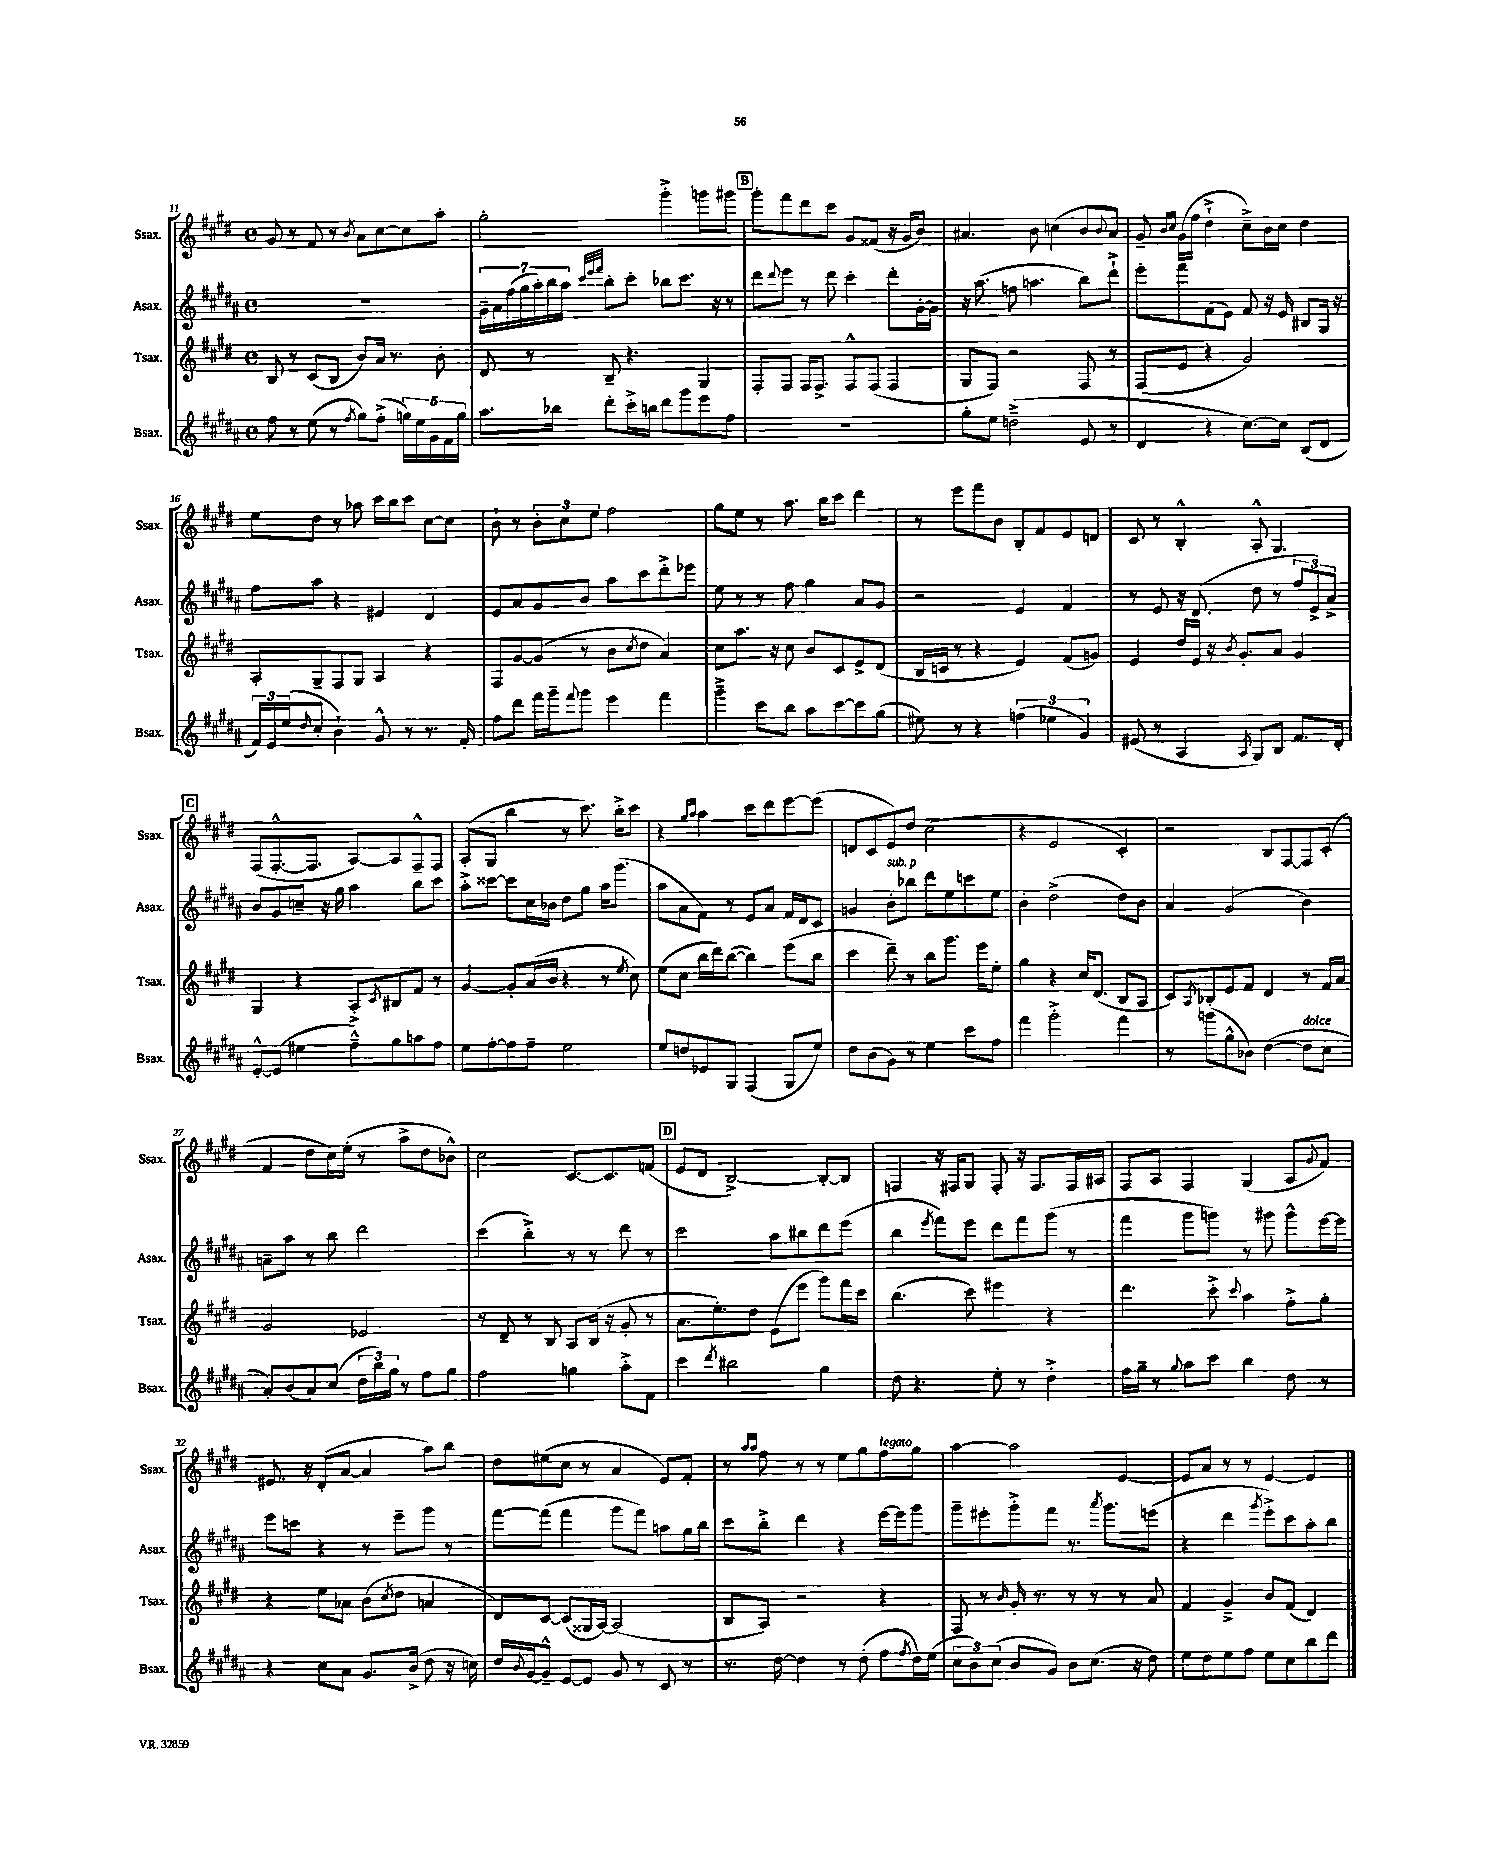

**kern	**kern	**kern	**kern
*staff4	*staff3	*staff2	*staff1
*clefG2	*clefG2	*clefG2	*clefG2
*k[f#c#g#d#a#]	*k[f#c#g#d#]	*k[f#c#g#d#a#]	*k[f#c#g#d#]
*M4/4	*M4/4	*M4/4	*M4/4
*met(c)	*met(c)	*met(c)	*met(c)
8ff#	8B	1r	8g#
8r	8r	.	8r
(8ee	(8c#	.	8f#
8r	8B	.	8r
8qff#	.	.	8qb
8gg#)	8b)	.	8a
(8ff#'^	16a	.	[8cc#
.	8.r	.	.
20gg)	.	.	8cc#]
20ee	.	.	.
20g#	.	.	.
.	8b'	.	8aa'
20f#	.	.	.
20gg	.	.	.
=	=	=	=
8.aa#	8d#	28g#~	2gg#'
.	.	28a#	.
.	.	(28ff#	.
.	.	28gg#	.
.	8r	.	.
.	.	28aa#')	.
.	.	28bb	.
16bb-	.	.	.
.	.	28aa#	.
.	.	32qqccc#	.
.	.	32qqeee	.
.	.	32qqfff#	.
8ddd#'	8B~	8bb'	.
16ccc#'^	4.r	8ccc#'	.
16bb	.	.	.
8ddd#	.	8bb-	4ggg#'^
8ggg#	.	8.ccc#	.
8eee	4G#	.	8ggg
.	.	16r	.
8ff#	.	8r	8ggg#
=	=	=	=
1r	8F#'	8ddd#	8ggg#'
.	.	8qqddd#	.
.	8F#	8eee	8fff#
.	16F#	8r	8ddd#
.	8.F#^	.	.
.	.	8ddd#	8ccc#
.	8F#^^	4ccc#'	8g#
.	(8F#	.	(8f##
.	4F#	8ddd#'	16r
.	.	.	16g#
.	.	[16g#'	8b)
.	.	16g#]	.
=	=	=	=
8gg#'	8G#	16r	4.a#
.	.	(8.aa#	.
8ee	8F#)	.	.
(2dd~^	2r	8ff	.
.	.	4.aa	8b
.	.	.	(4cc
8e	8F#	8bb)	8b
.	.	.	8qqb
8r	8r	8ddd#`^	8a#)
=	=	=	=
4d#	(8F#	8eee'	8g#~
.	.	.	16qqb
.	.	.	16qqcc#
.	8e	8fff#	(16g#
.	.	.	16ff#
4r	4r	(8f#	4dd#`^
.	.	8e)	.
[8.cc#)	2g#)	8f#	8cc#~^)
.	.	16r	16b
16cc#]	.	16e	16cc#
(8B	.	8B#	4dd#
8d#	.	16G#	.
.	.	16r	.
=	=	=	=
24f#)	8A'	8ff#	8ee
24e	.	.	.
(24ee	.	.	.
16qqdd#	.	.	.
8cc#'	8G#~	8aa#	8dd#
4b`)	8F#	4r	8r
.	8G#	.	8aa-
8g#^^	4A	4e#	16ccc#
.	.	.	16bb
8r	.	.	8ccc#
8.r	4r	4d#	[8cc#
.	.	.	8cc#]
16f#'	.	.	.
=	=	=	=
8ff#	8F#	8e	8b`
8ddd#	[8g#	8a#	8r
16fff#	(8g#]	8g#	12b'
16ggg#~	.	.	.
.	.	.	12cc#
8qqfff#	.	.	.
8ggg#	8r	8b	.
.	.	.	12ee
4eee	8b	8aa#	2ff#
.	8qcc#	.	.
.	8dd#	8ccc#	.
4fff#	4a)	8ddd#'^	.
.	.	8eee-	.
=	=	=	=
4ggg#~^	8cc#	8ee	8gg#
.	8.aa	8r	8ee
8ccc#	.	8r	8r
.	16r	.	.
8bb	8cc#	8ff#	8.aa
8aa#	8b	4gg#	.
.	.	.	16bb
[8ccc#	8c#	.	8ccc#
8ccc#]	8e^	8a#	4ddd#
(8gg#	(8d#	8g#	.
=	=	=	=
8ee#)	16B	2r	8r
.	16c	.	.
8r	8r	.	8eee
4r	4r	.	8fff#
.	.	.	8b
(6ff	4e)	4e	8B'
.	.	.	8f#
6ee-	.	.	.
.	(8f#	4f#	8e
6g#)	.	.	.
.	8g)	.	8d
=	=	=	=
(8e#	4e	8r	8c#
8r	.	8e	8r
4A#	16dd#	16r	4B'^^
.	16e	(8.d#	.
.	16r	.	.
.	8qb	.	.
.	8.g#'	.	.
8qA#	.	.	.
8G#)	.	8dd#	8A'^^
8B	8a	8r	4.G#
8.f#	4g#	12ff#	.
.	.	12e^)	.
.	.	12a#^	.
16d#'	.	.	.
=	=	=	=
[8e'^^	4G#	8b	(8F#
(8e]	.	8g#	[8.F#'^^
4ee#	4r	8cc~	.
.	.	.	8.F#]
.	.	16r	.
.	.	16gg#	.
8ff#~^^)	8A'^	4aa#	[8A)
.	8qc#	.	.
8gg#	8B#	.	8A]
8aa	8f#	8bb	8F#~^^
8ff#	8r	8ccc#	8F#
=	=	=	=
8ee	[4g#	8aa#'^	(8A'
[8ff#'	.	[8ccc##	8G#
8ff#]	8g#']	8ccc##]	4bb
8ff#~	(16a	16cc#	.
.	16b	16b-	.
2ee	4r	8dd#	8r
.	.	8gg#	8.ccc#)
.	8r	16aa#	.
.	.	(8.ggg#	16bb'^
.	8qee	.	.
.	8cc#)	.	8ccc#
=	=	=	=
8ee	(8ee	8aa#	4r
8dd	8cc#	8a#	.
.	.	.	16qqgg#
.	.	.	16qqaa
8e-	16bb	8f#)	4aa
.	16ddd#)	.	.
8G#	([8bb	8r	.
(4F#	4bb])	8e	8ccc#
.	.	8a#	8ddd#
8G#	(8eee	16f#	[8eee
.	.	16d#	.
8ee)	8bb	8c#	(8eee]
=	=	=	=
8dd#	4ccc#	4g	8d
(8b	.	.	8c#
8g#)	8ddd#~)	8b'	8e)
8r	8r	8bb-	8dd#
4ee	8bb	8ddd#	(2cc#
.	8.ggg#	8ee	.
8ccc#	.	8ccc	.
.	16eee	.	.
8ff#	8ee'	8ee	.
=	=	=	=
4fff#	4gg#	4b'	4r
2ggg#'^	4r	(2dd#^	2e
.	16cc#	.	.
.	(8.d#	.	.
4fff#	8B	8dd#)	4c#')
.	8A	8b	.
=	=	=	=
8r	8c#)	4a#	2r
.	8qA	.	.
(8ggg	8B-'	.	.
8gg#^^	8e	(2g#	.
8b-)	8f#	.	.
([4dd#	4d#	.	8B
.	.	.	[8F#
8dd#]	8r	4b)	8F#]
8cc#	16f#	.	(8c#'
.	16a	.	.
=	=	=	=
8a#')	2g#	8a~	4f#
(8b	.	8aa#	.
8a#)	.	8r	8dd#
(8cc#	.	8bb	16cc#)
.	.	.	(16ee'
24dd#	2e-	2ddd#	8r
24bb)	.	.	.
24gg#	.	.	.
8r	.	.	8aa^
8ff#	.	.	8dd#
8gg#	.	.	8b-^^)
=	=	=	=
2ff#	8r	(4ccc#	2cc#
.	8d#~	.	.
.	8r	4bb'^)	.
.	8B	.	.
4gg	8A	8r	[8.c#
.	(16B	8r	.
.	16r	.	8.c#]
8aa#'^	8g#'	8ddd#	.
8f#	8r	8r	(8f
=	=	=	=
4ccc#	8.a	2ccc#	8e
.	.	.	8d#
.	8.ee')	.	.
8qddd#	.	.	.
2bb#	.	.	[2B^)
.	8dd#	.	.
.	(8e	8aa#	.
.	8eee	8bb#	.
4gg#	8ggg#)	8ddd#	8B'_
.	16fff#	(8eee	8B]
.	16ccc#	.	.
=	=	=	=
8dd#	(4.bb	4bb	4F
4.r	.	.	.
.	.	8qeee	.
.	.	8fff#)	16r
.	.	.	16F#
.	8ccc#)	8eee	8G#
8ee'	4eee#	8ddd#	8F#'
8r	.	8fff#	16r
.	.	.	8.F#
4dd#'^	4r	(8ggg#	.
.	.	8r	16F#
.	.	.	16A#
=	=	=	=
16ff#	4.ddd#	4fff#	8F#
16gg#~	.	.	.
8r	.	.	8A
8qqgg#	.	.	.
8aa#	.	8ggg#	4F#
8ccc#	8ccc#'^	8ggg)	.
.	8qqccc#	.	.
4bb	4aa	8r	(4G#
.	.	8ggg#	.
8dd#	8ff#'^	8ggg#^^	8A
.	.	.	8qqg#
8r	8gg#'	[16eee	8f#)
.	.	16eee]	.
=	=	=	=
4r	4r	8eee	8.e#
.	.	8ccc	.
.	.	.	16r
8cc#	8ee	4r	(8d#'
8a#	8a-	.	[8a
8.g#	(8b	8r	4a]
.	8qcc#	.	.
.	8dd#	8eee~	.
(16b^	.	.	.
8dd#	4a	8ggg#	8aa)
16r	.	8r	8bb
16cc)	.	.	.
=	=	=	=
16dd#	8d#)	[8fff#	8dd#
8qqb	.	.	.
[16g#	.	.	.
8g#~^^]	[8c#	(8fff#]	(8ee#
[8e	(8c#]	4fff#	8cc#
8e]	16G##	.	8r
.	[16A)	.	.
8g#	(2A]	8ggg#	4a
8r	.	8fff#)	.
8c#	.	8aa	8e)
8r	.	16gg#	8f#'
.	.	16bb	.
=	=	=	=
8.r	8B	8ccc#	8r
.	.	.	16qqaa
.	.	.	16qqaa
.	8A)	8bb'^	8ff#
[16dd#	.	.	.
4dd#]	2r	4ddd#	8r
.	.	.	8r
8r	.	4r	8ee
(8dd#'	.	.	8gg#
8ff#	4r	[16eee	8ff#
.	.	16eee]	.
8qff#	.	.	.
16dd#)	.	8ggg#	8gg#
(16ee	.	.	.
=	=	=	=
12cc#	8F#	8ggg#~	[4aa
12b)	.	.	.
.	8r	8eee#'	.
(12cc#	.	.	.
.	16qqb	.	.
8b	16g#'	8ggg#'^	2aa]
.	8.r	.	.
8g#)	.	8fff#	.
8b	8r	8.r	.
(8.cc#	8r	.	.
.	.	8qaaa#	.
.	.	8.ggg#	.
.	8r	.	[4e
16r	.	.	.
8dd#)	8a	(8eee	.
=	=	=	=
8ee	4f#	4r	8e]
8dd#	.	.	8a
8ee	4g#~^	4ddd#	8r
8ff#	.	.	8r
.	.	8qggg#	.
8ee	8b	8eee'^)	[4e
8cc#	(8f#	8ccc#	.
8bb	4d#)	8aa#'	4e]
8ddd#	.	8bb	.
==	==	==	==
*-	*-	*-	*-
